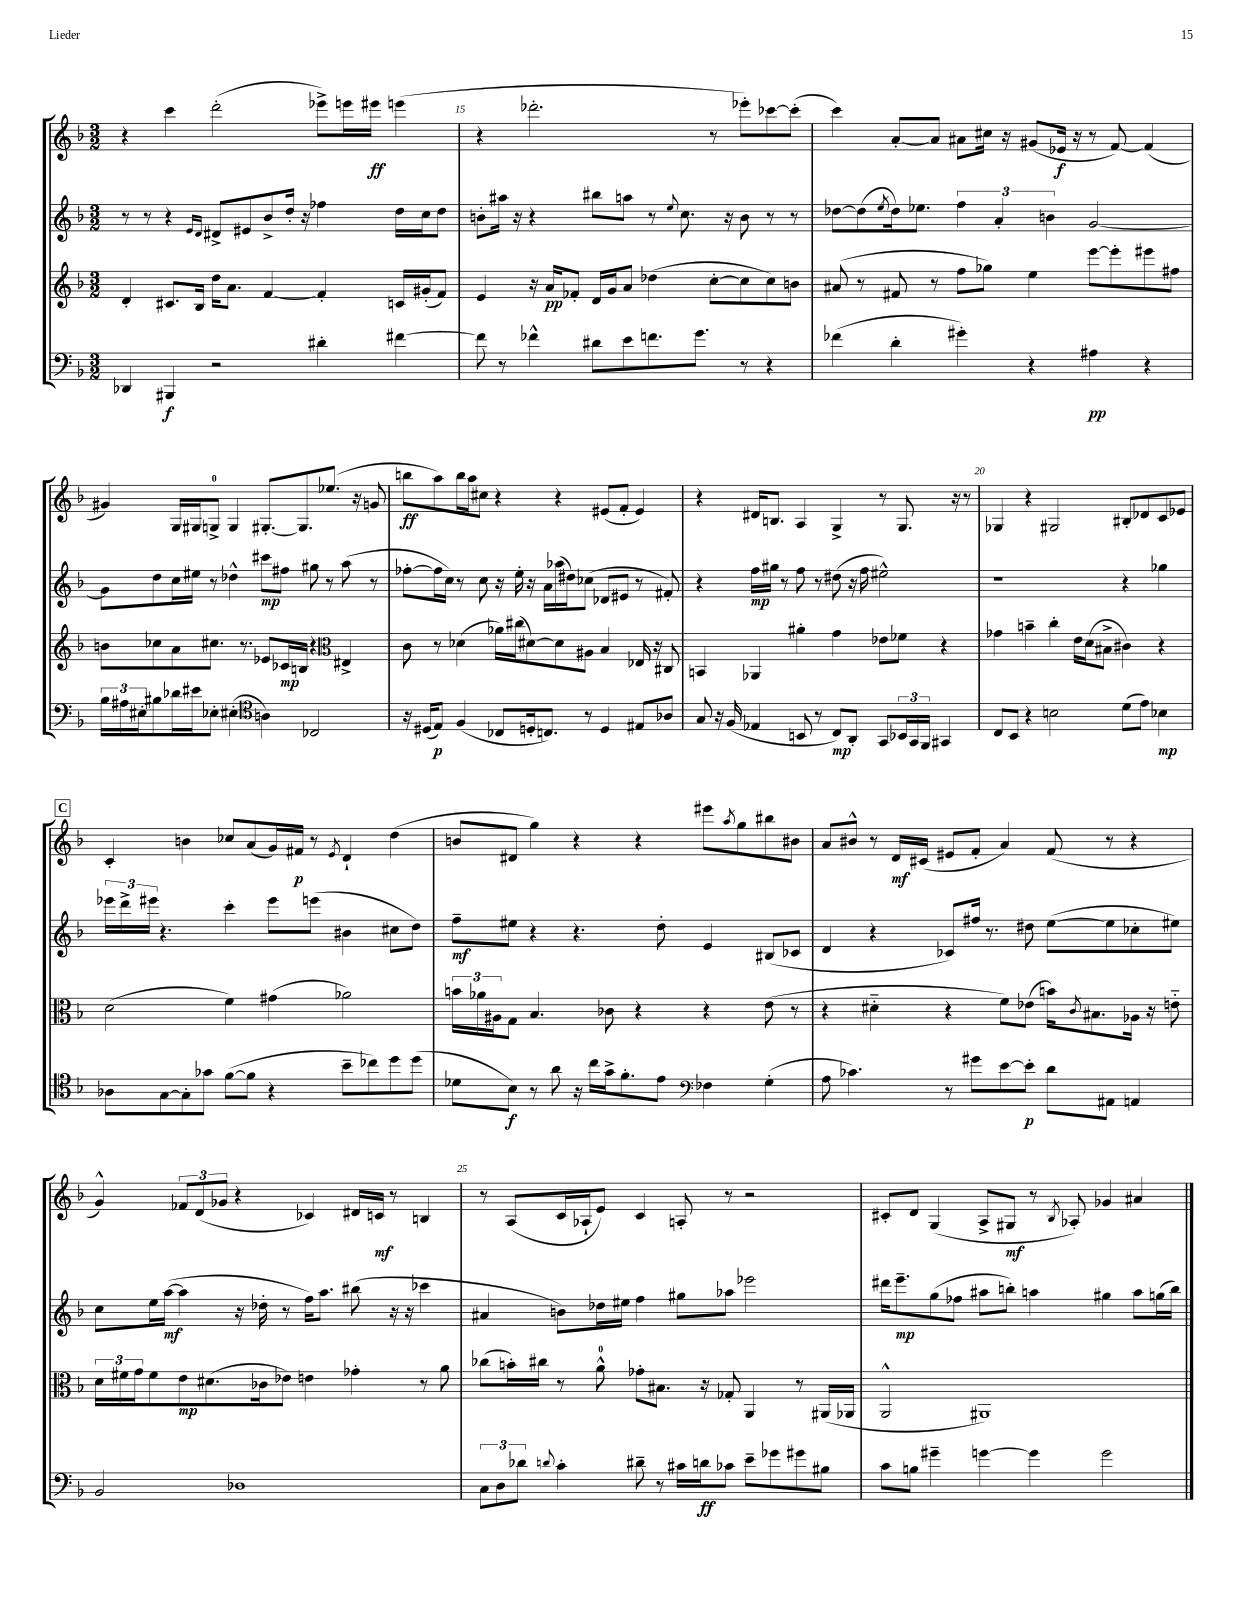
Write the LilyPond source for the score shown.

<<
\new StaffGroup <<
\new Staff = "s0" {
    \clef treble \key f \major \numericTimeSignature \time 3/2
    r4 c'''4 d'''2-.( ees'''8->) e'''16 eis'''16\ff e'''4( |
    r4 des'''2.-. r8 ees'''8-.) ces'''8~ ces'''8-.( |
    c'''4) a'8~-. a'8 ais'8 cis''16 r16 gis'8( ees'16\f r16 r8 f'8~) f'4( |
    gis'4) g16 gis16 g8-0-> g4 gis8.~-. gis8. ees''8.( r16 g'8 |
    b''8\ff a''8) b''16 a''16 cis''8 r4 r4 eis'8( f'8-. eis'4) |
    r4 dis'16 b8. a4 g4-> r8 g8. r16 r8 |
    ges4 r4 gis2 bis8-. des'8 c'8 ees'8 |
    \mark \markup { \box "C" } c'4-. b'4 ces''8 a'8( g'16) fis'16\p r8 \acciaccatura { e'8 } d'4-! d''4( |
    b'8 dis'8 g''4) r4 r4 eis'''8 \acciaccatura { a''8 } g''8 bis''8 bis'8 |
    a'8 bis'8-^ r8 d'16\mf cis'16( eis'8 f'8-. a'4) f'8( r8 r4 |
    g'4-^) \tuplet 3/2 { fes'8 d'8( ges'8 } r4 ces'4) dis'16 c'16\mf r8 b4 |
    r8 a8( c'16 aes16-! e'8) c'4 a8-. r8 r2 |
    cis'8-. d'8 g4( a8-> gis8\mf r8 \acciaccatura { bes8 } aes8-.) ges'4 ais'4 \bar "|." |
}
\new Staff = "s1" {
    \clef treble \key f \major \numericTimeSignature \time 3/2
    r8 r8 r4 \grace { e'16 d'16 } dis'8-> eis'8 bes'8-> d''16-. r16 fes''4 d''16 c''16 d''8 |
    b'8-. ais''16 r16 r4 bis''8 a''8 r8 \appoggiatura { e''8 } c''8. r16 b'8 r8 r8 |
    des''8~ des''8( \acciaccatura { e''8 } des''16) ees''8. \tuplet 3/2 { f''4 a'4-. b'4 } g'2~ |
    g'8 d''8 c''16 eis''16 r8 des''4-^ cis'''8\mp fis''8 gis''8 r8 a''8( r8 |
    fes''8~-. fes''16 c''16) r8 c''8 r16 e''16-. r16 a'16 aes''16( dis''16) ces''8( des'8 eis'8 r8 fis'8-.) |
    r4 f''16\mp gis''16 r8 f''8 r8 dis''8( r16 f''16 eis''2-^) |
    r1 r4 ges''4 |
    \mark \markup { \box "C" } \tuplet 3/2 { ees'''16 d'''16-> eis'''16 } r4. c'''4-. eis'''8 e'''8( bis'4 cis''8 d''8) |
    f''8--\mf eis''8 r4 r4. d''8-. e'4 bis8( ces'8 |
    d'4 r4 ces'8) fis''16 r8. dis''8 e''8~( e''8 ces''8-. eis''8) |
    c''8 e''16 a''16~\mf( a''4 r16 des''16-. r8 f''16) a''8. bis''8( r16 r16 ces'''4 |
    ais'4 b'8) des''16 eis''16 f''4 gis''8 aes''8 ees'''2 |
    dis'''16 e'''8.--\mp g''8( fes''8 ais''8 b''8-.) a''4 gis''4 a''8 g''16( b''16) \bar "|." |
}
\new Staff = "s2" {
    \clef treble \key f \major \numericTimeSignature \time 3/2
    d'4-. cis'8. bes16 d''16 a'8. f'4~ f'4-. c'16 gis'16-.( f'8) |
    e'4 r16 a'16\pp fes'8-. d'16 g'16 a'8 des''4( c''8~-. c''8 c''8) b'8 |
    ais'8( r8 fis'8 r8 f''8 ges''8) e''4 e'''8~ e'''8-. eis'''8 fis''8 |
    b'8 ces''8 a'8 cis''8. r8. ees'8 ces'16\mp b16 r4 \clef alto eis4-> |
    c'8 r8 des'4( aes'16) cis''16( dis'8~) dis'8 ais8 bes4 ees16 r16 cis8 |
    b,4 aes,4 ais'4-. g'4 ees'8 fes'8 r4 |
    ges'4 b'4-- c''4-. e'16 d'16( bis8-> cis'4) r4 |
    \mark \markup { \box "C" } d'2( f'4) gis'4( aes'2) |
    \tuplet 3/2 { b'16 aes'16 ais16 } g8 bes4. ces'8 r4 r4 e'8( r8 |
    r4 dis'4-_ r4 f'8) ees'8( b'16) \acciaccatura { c'8 } bis8. aes16 r16 e'8-_ |
    \tuplet 3/2 { d'16 fis'16 g'16 } fis'8 e'8\mp dis'8.( ces'16 ees'8) e'4 ges'4-. r8 a'8 |
    ces''8( b'16-.) cis''16 r8 a'8-0-^ ges'8-. bis8. r16 ges8-. a,4 r8 ais,16( aes,16 |
    a,2-^ ais,1) \bar "|." |
}
\new Staff = "s3" {
    \clef bass \key f \major \numericTimeSignature \time 3/2
    des,4 bis,,4\f r2 dis'4-. fis'4~ |
    fis'8 r8 fes'4-^ dis'8 e'8 f'8. g'8. r8 r4 |
    fes'4( d'4-. gis'4-.) r4 ais4\pp r4 |
    \tuplet 3/2 { bes16 ais16 eis16-. } bis8 des'16 eis'16 ees8-. eis4-.( \clef tenor a4) ces2 |
    r16 dis16( e8\p) f4( ces8 d16-. c8.) r8 d4 eis8 aes8 |
    g8 r16 f16( ees4 b,8 r8 c8\mp) a,8-. g,8 \tuplet 3/2 { bes,16 g,16 f,16 } gis,4 |
    c8 bes,8 r4 b2 d'8( e'8) bes4\mp |
    \mark \markup { \box "C" } aes8 g8~ g8-. ges'8 f'8~( f'8 r4 bes'8-- ces''8) d''8 d''8( |
    des'8 bes8\f) r8 a'8 r16 c''16 g'16-> f'8.-. e'8 \clef bass fes4 g4-.( |
    a8 ces'4.) r8 gis'8 e'8~ e'8-.\p d'8 ais,8 a,4 |
    bes,2 des1 |
    \tuplet 3/2 { c8 d8 des'8 } \appoggiatura { d'8 } c'4-. dis'8-- r8 cis'16 d'16\ff ces'8 e'8-- ges'8 gis'8 bis8 |
    c'8 b8 gis'4-- g'4~ g'4 g'2 \bar "|." |
}
>>
>>
\layout { \context { \Score currentBarNumber = #14 \override BarNumber.break-visibility = ##(#f #t #t) barNumberVisibility = #(every-nth-bar-number-visible 5) } }
